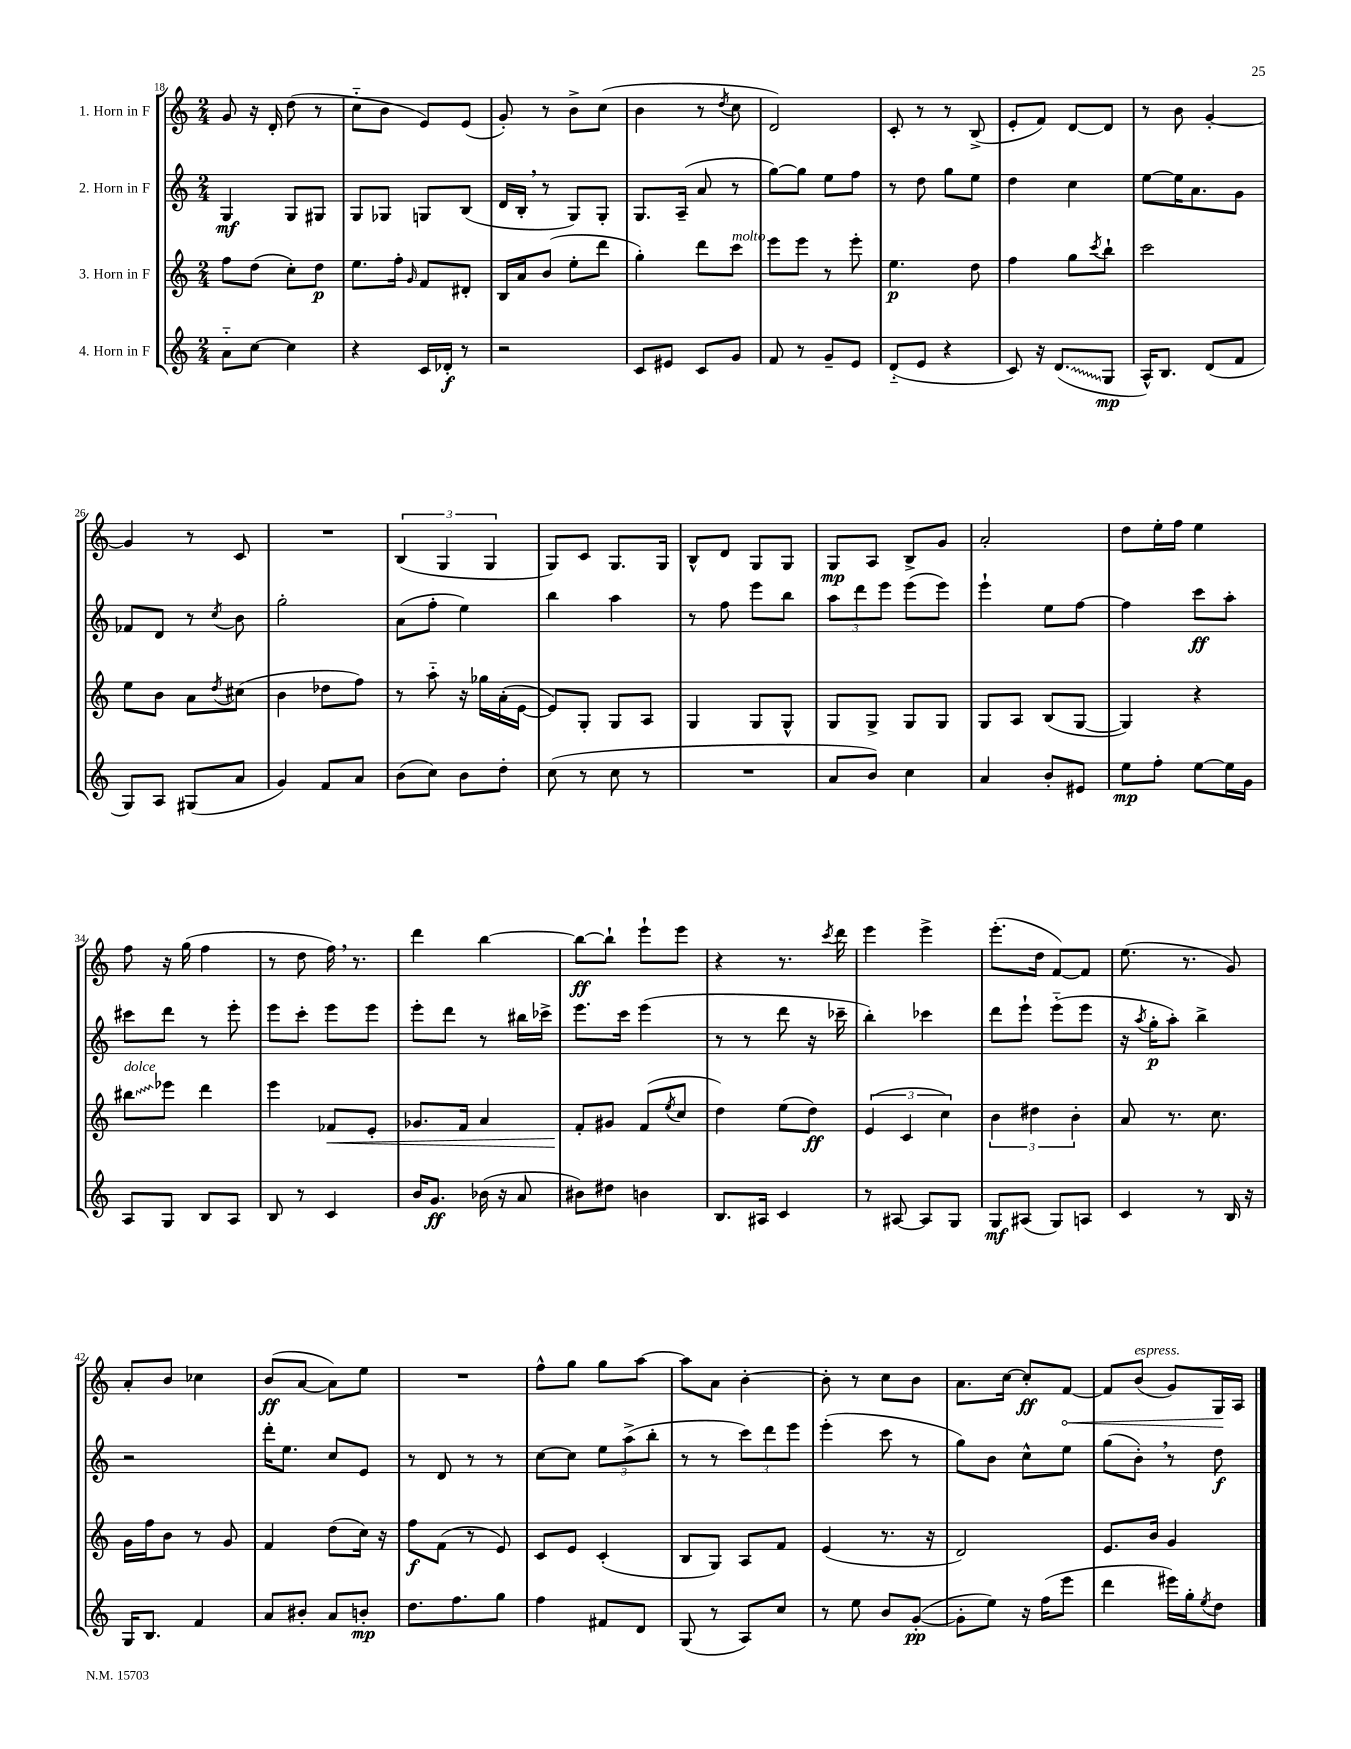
<<
\new StaffGroup <<
\new Staff = "s0" \with { instrumentName = "1. Horn in F" } {
    \clef treble \key c \major \numericTimeSignature \time 2/4
    g'8 r16 d'16-. d''8( r8 |
    c''8-_ b'8 e'8) e'8( |
    g'8-.) r8 b'8-> c''8( |
    b'4 r8 \acciaccatura { d''8 } c''8 |
    d'2) |
    c'8-. r8 r8 b8->( |
    e'8-. f'8) d'8~ d'8 |
    r8 b'8 g'4~-. |
    g'4 r8 c'8 |
    R2 |
    \tuplet 3/2 { b4( g4 g4 } |
    g8) c'8 g8. g16 |
    b8-^ d'8 g8 g8 |
    g8\mp a8 b8-> g'8 |
    a'2-. |
    d''8 e''16-. f''16 e''4 |
    f''8 r16 g''16( f''4 |
    r8 d''8 f''16) \breathe r8. |
    d'''4 b''4~ |
    b''8~\ff b''8-! e'''8-! e'''8 |
    r4 r8. \acciaccatura { c'''8 } d'''16 |
    e'''4 e'''4-> |
    e'''8.-.( d''16 f'8~) f'8 |
    e''8.( r8. g'8) |
    a'8-. b'8 ces''4 |
    b'8\ff( a'8~ a'8) e''8 |
    R2 |
    f''8-^ g''8 g''8 a''8~ |
    a''8 a'8 b'4~-. |
    b'8-. r8 c''8 b'8 |
    a'8. c''16~ c''8-.\ff \once \override Hairpin.circled-tip = ##t f'8~\< |
    f'8 b'8^\markup { \italic "espress." }( g'8) g16\! a16 \bar "|." |
}
\new Staff = "s1" \with { instrumentName = "2. Horn in F" } {
    \clef treble \key c \major \numericTimeSignature \time 2/4
    g4\mf g8 gis8 |
    g8 ges8 g8 b8( |
    d'16 b16-. \breathe r8 g8) g8-. |
    g8. a16--( a'8 r8 |
    g''8~) g''8 e''8 f''8 |
    r8 d''8 g''8 e''8 |
    d''4 c''4 |
    e''8~ e''16 a'8. g'8 |
    fes'8 d'8 r8 \acciaccatura { c''8 } b'8 |
    g''2-. |
    a'8( f''8-. e''4) |
    b''4 a''4 |
    r8 f''8 e'''8 b''8 |
    \tuplet 3/2 { a''8 d'''8 e'''8 } e'''8( e'''8) |
    e'''4-! e''8 f''8~ |
    f''4 c'''8\ff a''8-. |
    cis'''8 d'''8 r8 e'''8-. |
    e'''8 c'''8-. e'''8 e'''8 |
    e'''8-. d'''8 r8 bis''16 ces'''16-> |
    e'''8. c'''16 e'''4( |
    r8 r8 d'''8 r16 ces'''16-- |
    b''4-.) ces'''4 |
    d'''8 e'''8-! e'''8-_( e'''8 |
    r16 \acciaccatura { a''8 } g''16-.\p a''8-.) b''4-> |
    r2 |
    d'''16-. e''8. c''8 e'8 |
    r8 d'8 r8 r8 |
    c''8~ c''8 \tuplet 3/2 { e''8 a''8->( b''8-. } |
    r8 r8 \tuplet 3/2 { c'''8) d'''8 e'''8 } |
    e'''4-.( c'''8 r8 |
    g''8) b'8 c''8-^ e''8 |
    g''8( b'8-.) \breathe r8 d''8\f \bar "|." |
}
\new Staff = "s2" \with { instrumentName = "3. Horn in F" } {
    \clef treble \key c \major \numericTimeSignature \time 2/4
    f''8 d''8( c''8-.) d''8\p |
    e''8. f''16-. \grace { g'16 } f'8 dis'8-. |
    b16 a'16 b'8( e''8-. d'''8 |
    g''4-.) d'''8 c'''8^\markup { \italic "molto" } |
    e'''8 e'''8 r8 e'''8-. |
    e''4.\p d''8 |
    f''4 g''8 \acciaccatura { c'''8 } b''8-! |
    c'''2 |
    e''8 b'8 a'8 \acciaccatura { d''8 } cis''8( |
    b'4 des''8 f''8) |
    r8 a''8-_ r16 ges''16 a'16-.( e'16~ |
    e'8) g8-. g8 a8 |
    g4 g8 g8-^ |
    g8 g8-> g8 g8 |
    g8 a8 b8( g8~ |
    g4) r4 |
    \once \override Glissando.style = #'zigzag bis''8\glissando^\markup { \italic "dolce" } ees'''8 d'''4 |
    e'''4 fes'8\< e'8-. |
    ges'8. f'16 a'4 |
    f'8-.\! gis'8 f'8( \acciaccatura { e''8 } c''8 |
    d''4) e''8( d''8\ff) |
    \tuplet 3/2 { e'4( c'4 c''4) } |
    \tuplet 3/2 { b'4 dis''4 b'4-. } |
    a'8 r8. c''8. |
    g'16 f''16 b'8 r8 g'8 |
    f'4 d''8( c''16) r16 |
    f''8\f f'8( r8 e'8) |
    c'8 e'8 c'4-.( |
    b8 g8) a8 f'8 |
    e'4( r8. r16 |
    d'2) |
    e'8. b'16 g'4 \bar "|." |
}
\new Staff = "s3" \with { instrumentName = "4. Horn in F" } {
    \clef treble \key c \major \numericTimeSignature \time 2/4
    a'8-_ c''8~ c''4 |
    r4 c'16 des'16-.\f r8 |
    r2 |
    c'8 eis'8 c'8 g'8 |
    f'8 r8 g'8-- e'8 |
    d'8-_( e'8 r4 |
    c'8) r16 \once \override Glissando.style = #'zigzag d'8.\glissando( g8\mp |
    a16-^) b8. d'8( f'8 |
    g8) a8 gis8( a'8 |
    g'4) f'8 a'8 |
    b'8( c''8) b'8 d''8-. |
    c''8( r8 c''8 r8 |
    R2 |
    a'8 b'8) c''4 |
    a'4 b'8-. eis'8 |
    e''8\mp f''8-. e''8~ e''16 g'16 |
    a8 g8 b8 a8 |
    b8 r8 c'4 |
    b'16 g'8.\ff bes'16( r16 a'8 |
    bis'8) dis''8 b'4 |
    b8. ais16 c'4 |
    r8 ais8~ ais8 g8 |
    g8\mf ais8( g8) a8 |
    c'4 r8 b16 r16 |
    g16 b8. f'4 |
    a'8 bis'8-. a'8 b'8-.\mp |
    d''8. f''8. g''8 |
    f''4 fis'8 d'8 |
    g8( r8 a8) c''8 |
    r8 e''8 b'8 g'8~-.\pp( |
    g'8-. e''8) r16 f''16( e'''8 |
    d'''4 eis'''16) g''16-. \acciaccatura { e''8 } d''8 \bar "|." |
}
>>
>>
\layout { \context { \Score currentBarNumber = #18 } }
